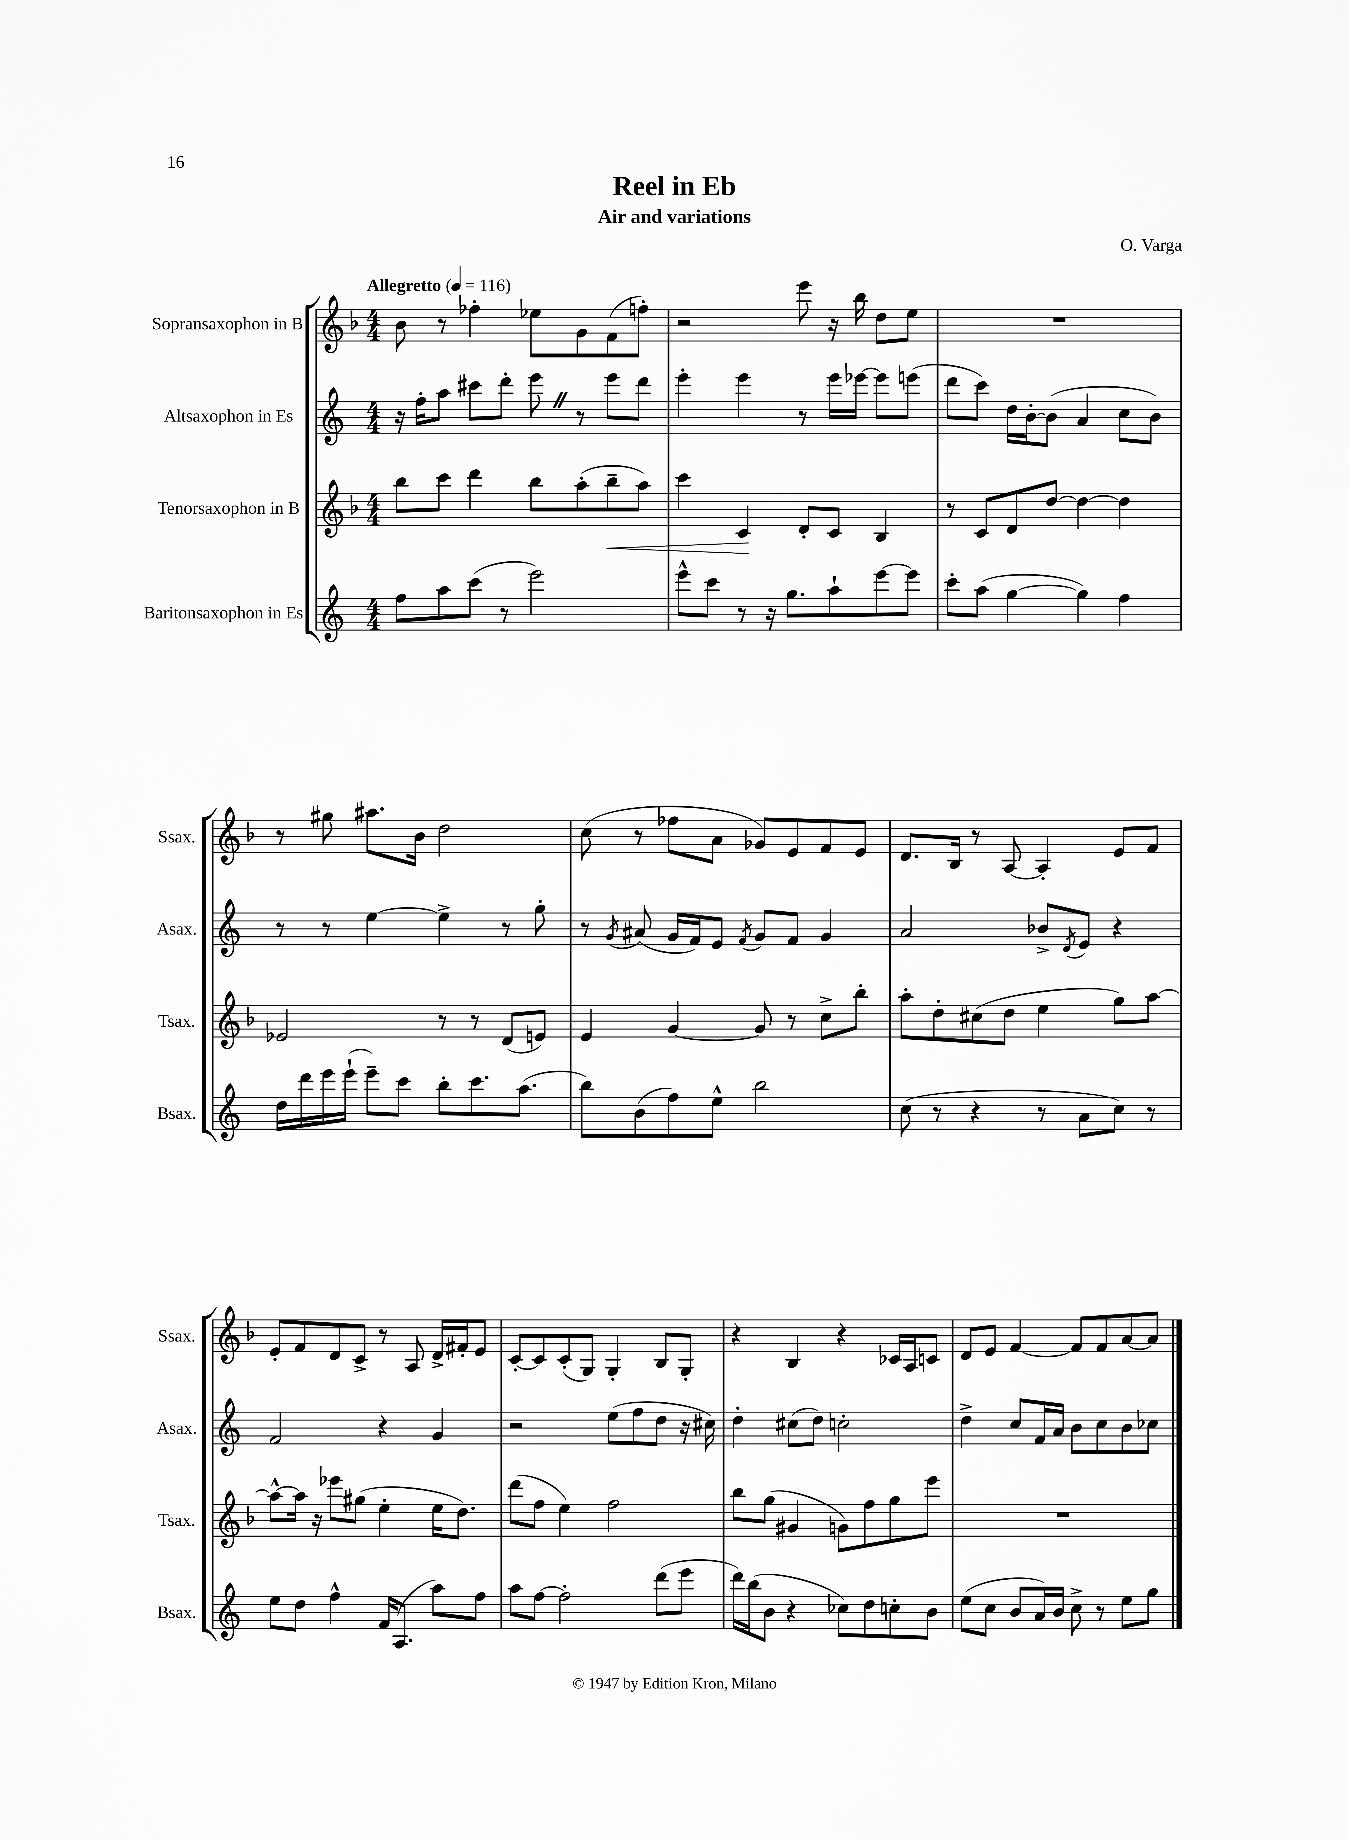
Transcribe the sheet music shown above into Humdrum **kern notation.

**kern	**kern	**kern	**kern
*staff4	*staff3	*staff2	*staff1
*clefG2	*clefG2	*clefG2	*clefG2
*k[]	*k[b-]	*k[]	*k[b-]
*M4/4	*M4/4	*M4/4	*M4/4
*MM116	*MM116	*MM116	*MM116
8ff\L	8bb-\L	16r	8b-\
.	.	16ff'\LK	.
8aa\	8ccc\J	8aa\J	8r
(8ccc\J	4ddd\	8ccc#\L	4ff-'\
8r	.	8ddd'\J	.
2eee\)	8bb-\L	8eee\	8ee-\L
.	(8aa'\	8r	8g\
.	8bb-~\	8eee\L	(8f\
.	8aa\J)	8ddd\J	8ff'\J)
=	=	=	=
8eee^^\L	4ccc\	4eee'\	2r
8ccc\J	.	.	.
8r	4c/	4eee\	.
16r	.	.	.
8.gg\L	.	.	.
.	8d'/L	8r	8eee\
8aa`\	8c/J	16eee\LL	16r
.	.	[16eee-\JJ	16bb-\
[8eee\	4B-/	8eee-\]L	8dd\L
8eee\]J	.	(8eee\J	8ee\J
=	=	=	=
8ccc'\L	8r	8ddd\L	1r
(8aa\J	8c/L	8ccc\J)	.
[4gg\	8d/	16dd\LL	.
.	.	[16b'\J	.
.	[8dd/J	(8b\]J	.
4gg\])	4dd\_	4a/	.
4ff\	4dd\]	8cc\L	.
.	.	8b\J)	.
=	=	=	=
16dd\LL	2e-/	8r	8r
16ddd\	.	.	.
16eee\	.	8r	8gg#\
(16eee`\JJ	.	.	.
8eee~\L)	.	[4ee\	8.aa#\L
8ccc\J	.	.	.
.	.	.	16b-\Jk
8bb'\L	8r	4ee^\]	2dd\
8.ccc\	8r	.	.
.	(8d/L	8r	.
(8.aa\J	.	.	.
.	8e/J)	8gg'\	.
=	=	=	=
8bb\L)	4e/	8r	(8cc\
.	.	8qg/	.
(8b\	.	(8a#/	8r
8ff\)	[4g/	16g/LL	8ff-\L
.	.	16f/J)	.
8ee^^\J	.	8e/J	8a\J
.	.	8qf/	.
2bb\	8g/]	8g/L	8g-/L)
.	8r	8f/J	8e/
.	8cc^\L	4g/	8f/
.	8bb-'\J	.	8e/J
=	=	=	=
(8cc\	8aa'\L	2a/	8.d/L
8r	8dd'\	.	.
.	.	.	16B-/Jk
4r	(8cc#\	.	8r
.	8dd\J	.	[8A/
8r	4ee\	8b-^/L	4A'/]
.	.	8qd/	.
8a\L	.	8e/J	.
8cc\J)	8gg\L)	4r	8e/L
8r	[8aa\J	.	8f/J
=	=	=	=
8ee\L	8aa^^\_L	2f/	8e'/L
8dd\J	16aa\]Jk	.	8f/
.	16r	.	.
4ff^^\	8eee-\L	.	8d/
.	(8gg#\J	.	8c^/J
16f/LK	4ee'\	4r	8r
(8.A/J	.	.	.
.	.	.	8A/
8aa\L)	16ee\LK	4g/	16d^/LL
.	8.dd\J)	.	16f#'/J
8ff\J	.	.	8e/J
=	=	=	=
8aa\L	(8ddd\L	2r	[8c'/L
[8ff\J	8ff\J	.	8c/]
2ff'\]	4ee\)	.	(8c'/
.	.	.	8G/J)
.	2ff\	(8ee\L	4G'/
.	.	8ff\	.
(8ddd\L	.	8dd\J	8B-/L
8eee\J	.	16r	8G'/J
.	.	16cc#\)	.
=	=	=	=
16ddd\LL)	8bb-\L	4dd'\	4r
(16bb\J	.	.	.
8b\J	(8gg\J	.	.
4r	4g#/	(8cc#\L	4B-/
.	.	8dd\J)	.
8cc-\L)	8g\L)	2cc'\	4r
8dd\	8ff\	.	.
8cc'\	8gg\	.	16c-/LL
.	.	.	16A/J
8b\J	8eee\J	.	8c/J
=	=	=	=
(8ee\L	1r	4dd^\	8d/L
8cc\J	.	.	8e/J
8b/L	.	8cc/L	[4f/
16a/L)	.	16f/L	.
16b/JJ	.	16a/JJ	.
8cc^\	.	8b\L	8f/]L
8r	.	8cc\	8f/
8ee\L	.	8b\	[8a/
8gg\J	.	8cc-\J	8a/]J
==	==	==	==
*-	*-	*-	*-
